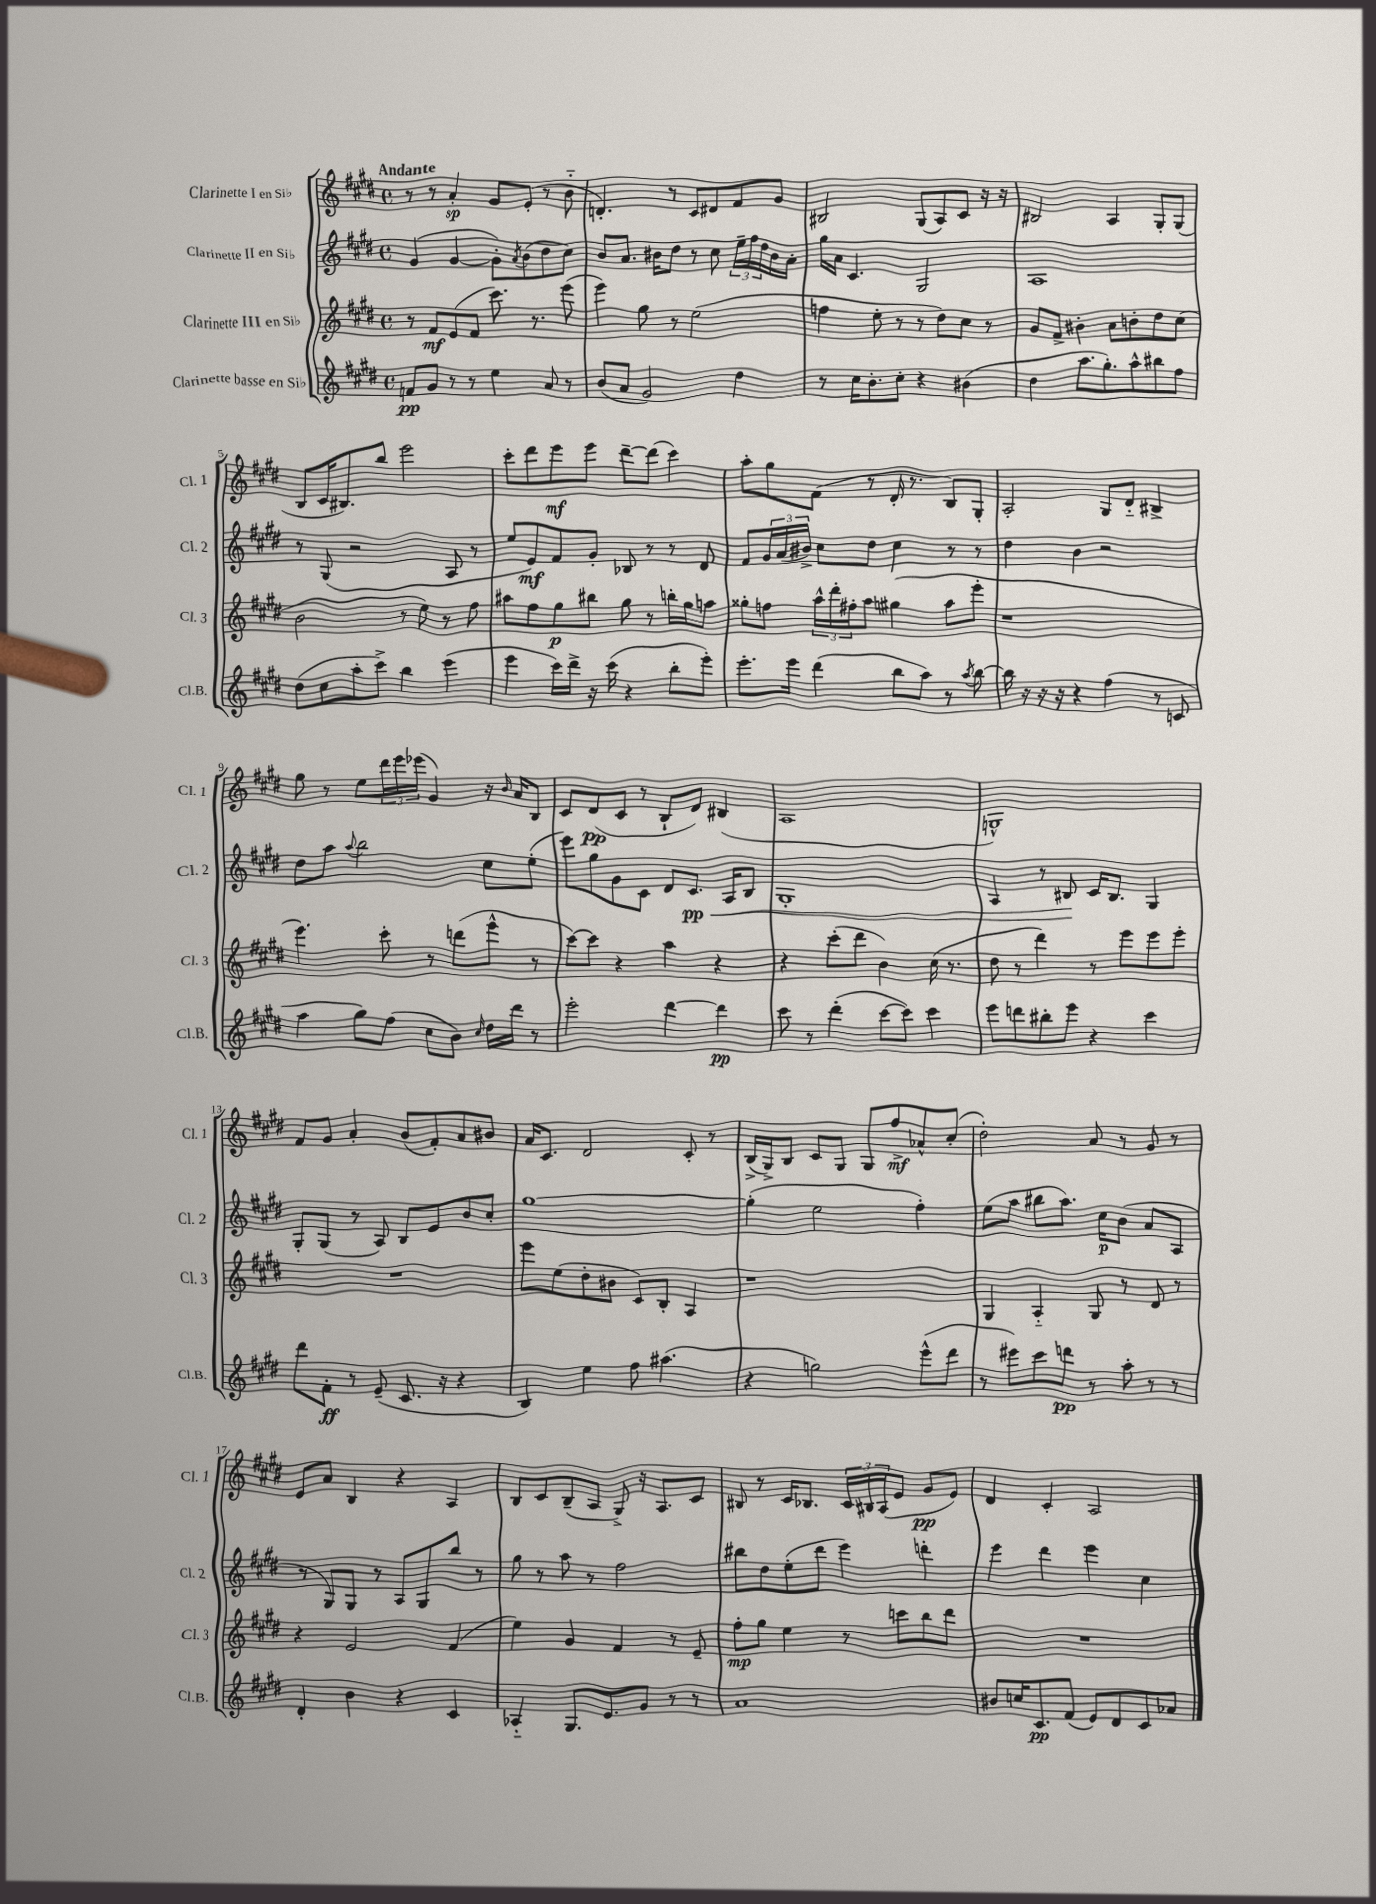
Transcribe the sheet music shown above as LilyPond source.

<<
\new StaffGroup <<
\new Staff = "s0" \with { instrumentName = "Clarinette I en Sib" shortInstrumentName = "Cl. 1" } {
    \clef treble \key e \major \defaultTimeSignature \time 4/4 \tempo "Andante"
    r8 r8 a'4-.\sp gis'8 e'8-.( r8 b'8-_ |
    d'4.-.) r8 cis'8 dis'8 fis'8 gis'8 |
    bis2 gis8( a8) cis'8 r16 r16 |
    bis2 a4 gis8-. gis8( |
    b8 cis'16 bis8.) b''8 e'''2 |
    cis'''8-. dis'''8 e'''8\mf e'''8 dis'''8~-- dis'''8( cis'''4) |
    a''8-. gis''8 fis'8( r8 dis'16-. r8. b8) gis8-. |
    a2-. gis8 dis'8-_ bis4-> |
    gis''8 r8 e''8 \tuplet 3/2 { dis'''16 e'''16 ees'''16( } gis'4) r16 \grace { b'16 } a'16 b8 |
    cis'8 dis'8\pp( cis'8 r8 b8-! dis'8) bis4( |
    a1 |
    g1-^) |
    fis'8 gis'8 a'4-. b'8( fis'8-.) a'8 bis'8 |
    a'16 cis'8. dis'2 cis'8-. r8 |
    b16->( gis16->) b8 cis'8 gis8 gis8 fis''8->\mf aes'8-^ cis''8-.( |
    dis''2-.) a'8 r8 gis'8 r8 |
    e'8 a'8 b4 r4 a4 |
    b8 cis'8 b8--( a8 gis8->) r16 a8. cis'8 |
    bis8 r8 cis'16 bes8. \tuplet 3/2 { cis'16 bis16 a16( } e'8 gis'8\pp e'8) |
    dis'4 cis'4-. a2 \bar "|." |
}
\new Staff = "s1" \with { instrumentName = "Clarinette II en Sib" shortInstrumentName = "Cl. 2" } {
    \clef treble \key e \major \defaultTimeSignature \time 4/4
    gis'4( gis'4~ gis'8-.) \acciaccatura { a'8 } b'8( dis''8 cis''8) |
    b'8 a'8. bis'16 dis''8 r8 cis''8 \tuplet 3/2 { e''16-- fis''16 dis''16 } bis'16 a'16-. |
    gis''16 a'16 cis'4. gis2 |
    a1 |
    r8 gis8( r2 a8 r8 |
    e''8 e'8\mf) fis'8 gis'8-. bes8 r8 r8 dis'8 |
    fis'8 \tuplet 3/2 { gis'16 a'16( bis'16->) } cis''8 dis''8 cis''4 r8 r8 |
    dis''4 b'4 r2 |
    dis''8 a''8 \appoggiatura { a''8 } b''2 cis''8 e''8-.( |
    e'''8) gis''8 gis'8 cis'8 dis'8 cis'8.\pp\< a16 b8 |
    gis1-. |
    a4 r8 bis8\! cis'16 bis8. gis4 |
    gis8-. gis8( r8 a8) b8 e'8 b'8 cis''8-. |
    gis''1~ |
    gis''4-.( e''2 fis''4-.) |
    e''8( a''8 bis''8 a''8.) cis''16\p b'8( a'8 a8 |
    r8 gis8) gis8 r8 a8 gis8 b''8 r8 |
    gis''8 r8 a''8 r8 fis''2 |
    bis''8 dis''8 e''8-.( dis'''8 e'''4) d'''4-. |
    e'''4 dis'''4 e'''4 cis''4 \bar "|." |
}
\new Staff = "s2" \with { instrumentName = "Clarinette III en Sib" shortInstrumentName = "Cl. 3" } {
    \clef treble \key e \major \defaultTimeSignature \time 4/4
    r8 fis'8\mf e'8( fis'8 cis'''8.) r8. e'''8( |
    e'''4) gis''8 r8 e''2( |
    f''4 e''8-. r8 r8 dis''8) cis''8 r8 |
    gis'8 fis'8-> bis'4-. a'8 b'8-. dis''8 cis''8( |
    b'2 r8 e''8) r8 fis''8 |
    ais''8 fis''8 gis''8\p bis''8 gis''8 r8 b''16-. gis''16 a''8 |
    gisis''8-. f''8 \tuplet 3/2 { a''16-^ dis'''16-. fis''16-. } a''8 gis''4( a''8 e'''8-. |
    r1 |
    e'''4.) cis'''8-. r8 d'''8( e'''8-^ r8 |
    cis'''8~) cis'''8 r4 a''4 r4 |
    r4 cis'''8-.( dis'''8 b'4) cis''16( r8. |
    dis''8 r8 dis'''4) r8 e'''8 e'''8 e'''8-. |
    R1 |
    e'''8 e''8( dis''8-. bis'8 cis'8) b8-. a4 |
    r1 |
    gis4 a4-_ gis8 r8 dis'8 r8 |
    r4 e'2 fis'4( |
    e''4) gis'4 fis'4 r8 e'8-- |
    fis''8-.\mp gis''8 e''4 r8 c'''8 b''8 dis'''8 |
    R1 \bar "|." |
}
\new Staff = "s3" \with { instrumentName = "Clarinette basse en Sib" shortInstrumentName = "Cl.B." } {
    \clef treble \key e \major \defaultTimeSignature \time 4/4
    f'8\pp gis'8 r8 r8 e''4 a'8 r8 |
    b'8( a'8 gis'2) dis''4 |
    r8 cis''16 b'8.-. cis''8-. r4 bis'4( |
    dis''4 a''8. gis''8.-.) a''8-^ bis''8 fis''8 |
    dis''8( cis''8 a''8-. cis'''8->) b''4 e'''4( |
    e'''4 cis'''16) dis'''16-> r16 cis'''16( r4 b''8-. e'''8-.) |
    e'''8.-. e'''16 dis'''4( b''8 a''8) r8 \acciaccatura { a''8 } b''8~ |
    b''16 r16 r16 r16 r4 fis''4( r8 c'8 |
    a''4 gis''8) fis''8( cis''8 b'8) \grace { cis''16 } dis''16 dis'''16 r8 |
    e'''2-. dis'''4~ dis'''4\pp |
    cis'''8 r8 dis'''4-.( cis'''8~ cis'''8) cis'''4 |
    e'''8 d'''8 bis''8-. e'''8 r4 cis'''4 |
    dis'''8 fis'8-.\ff r8 e'8--( cis'8. r16 r4 |
    b4) e''4 fis''8 ais''4.( |
    r4 g''2) e'''8-^( dis'''8 |
    r8 eis'''8) cis'''8 d'''8\pp r8 a''8-. r8 r8 |
    dis'4-. b'4 r4 cis'4 |
    aes4-_ gis8. e'8. gis'8 r8 r8 |
    a'1 |
    bis'8 c''16 cis'8.\pp fis'8( e'8) dis'8 cis'8 aes'8 \bar "|." |
}
>>
>>
